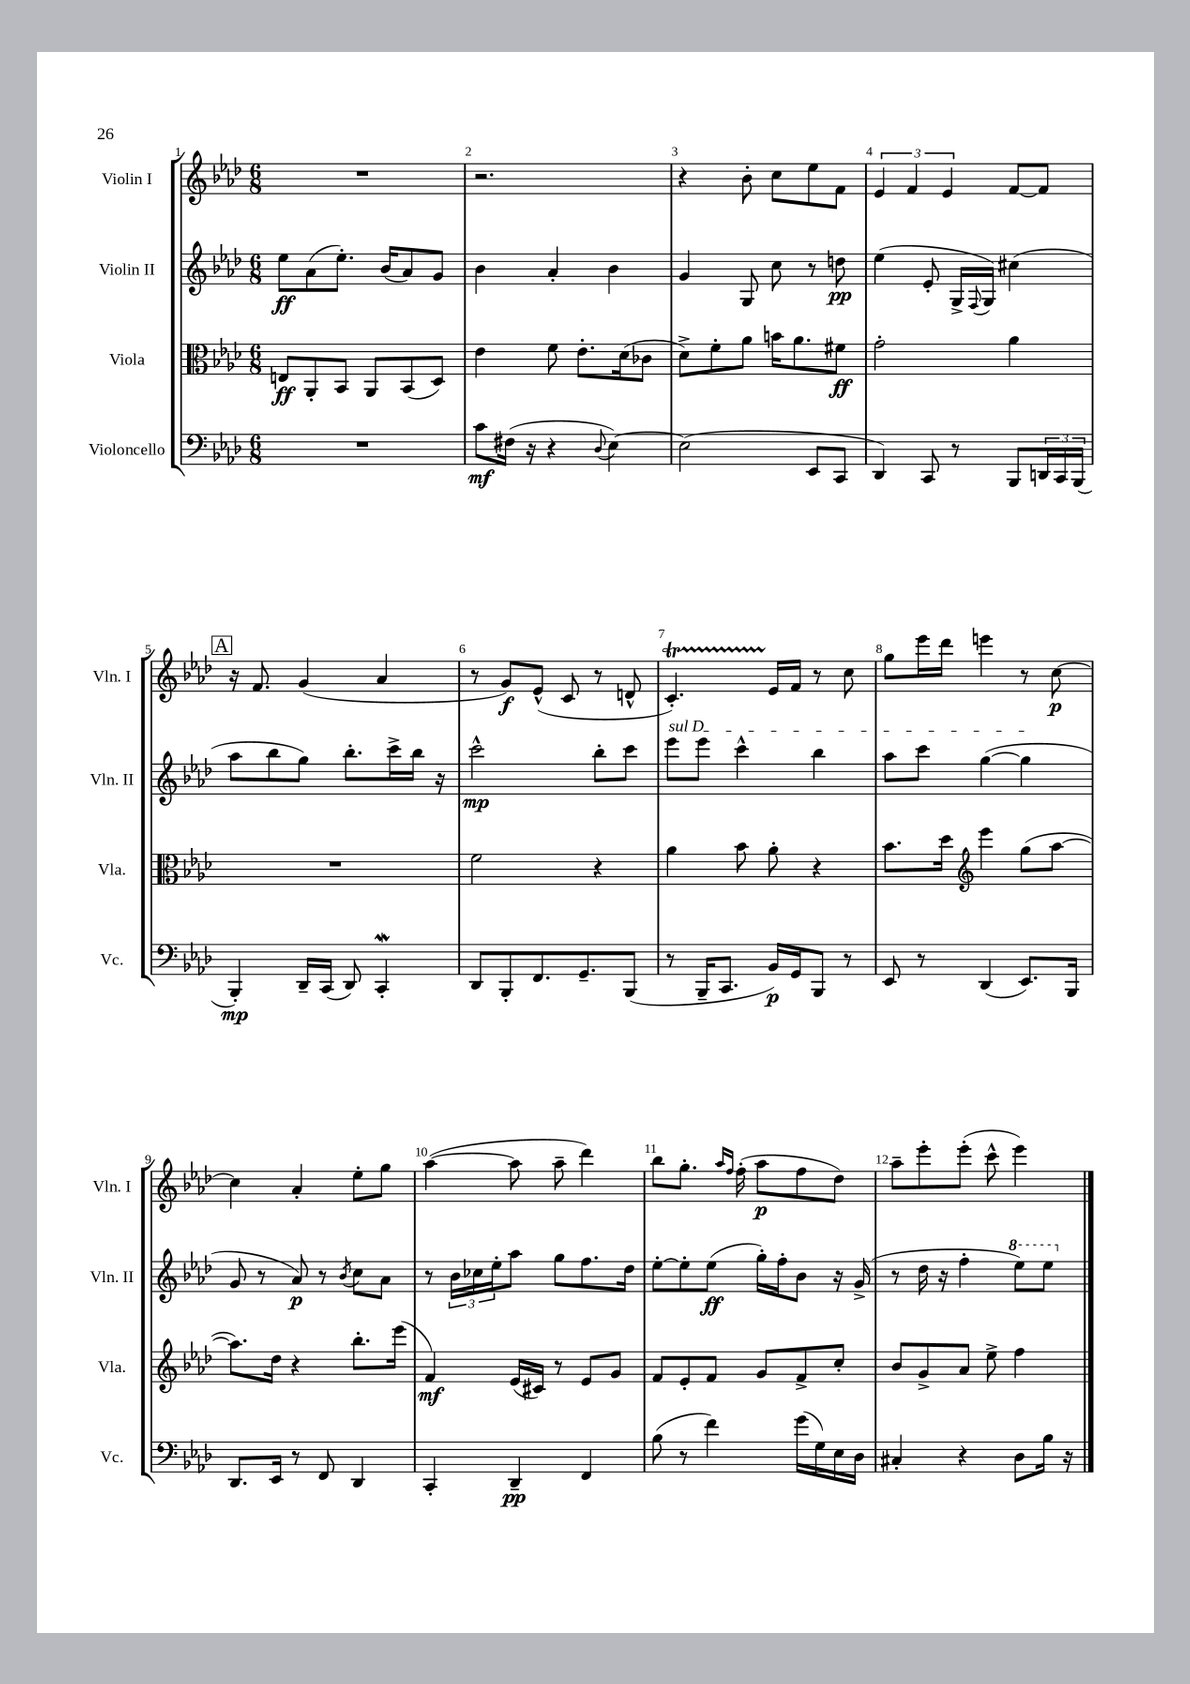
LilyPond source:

<<
\new StaffGroup <<
\new Staff = "s0" \with { instrumentName = "Violin I" shortInstrumentName = "Vln. I" } {
    \clef treble \key aes \major \numericTimeSignature \time 6/8
    R2. |
    r2. |
    r4 bes'8-. c''8 ees''8 f'8 |
    \tuplet 3/2 { ees'4 f'4 ees'4 } f'8~ f'8 |
    \mark \markup { \box "A" } r16 f'8. g'4( aes'4 |
    r8 g'8\f) ees'8-^( c'8 r8 d'8-^ |
    c'4.-.\startTrillSpan) ees'16\stopTrillSpan f'16 r8 c''8 |
    g''8 ees'''16 des'''16 e'''4 r8 c''8~\p |
    c''4 aes'4-. ees''8-. g''8 |
    aes''4~( aes''8 aes''8-- des'''4) |
    bes''8 g''8.-. \grace { aes''16 f''16 } f''16-.( aes''8\p f''8 des''8) |
    aes''8-- ees'''8-. ees'''8-.( c'''8-^ ees'''4) \bar "|." |
}
\new Staff = "s1" \with { instrumentName = "Violin II" shortInstrumentName = "Vln. II" } {
    \clef treble \key aes \major \numericTimeSignature \time 6/8
    ees''8\ff aes'8( ees''8.-.) bes'16( aes'8) g'8 |
    bes'4 aes'4-. bes'4 |
    g'4 g8 c''8 r8 d''8\pp |
    ees''4( ees'8-. g16-> \appoggiatura { f8 } g16) cis''4( |
    \mark \markup { \box "A" } aes''8 bes''8 g''8) bes''8.-. c'''16-> bes''16 r16 |
    c'''2-^\mp bes''8-. c'''8 |
    \once \override TextSpanner.bound-details.left.text = \markup { \italic "sul D" } ees'''8\startTextSpan ees'''8 c'''4-^ bes''4 |
    aes''8 c'''8 g''4~( g''4\stopTextSpan |
    g'8 r8 aes'8\p) r8 \acciaccatura { bes'8 } c''8 aes'8 |
    r8 \tuplet 3/2 { bes'16 ces''16 ees''16-. } aes''8 g''8 f''8. des''16 |
    ees''8~-. ees''8-. ees''8\ff( g''16-.) f''16-. bes'8 r16 g'16->( |
    r8 des''16 r16 f''4-. \ottava #1 ees'''8) ees'''8 \ottava #0 \bar "|." |
}
\new Staff = "s2" \with { instrumentName = "Viola" shortInstrumentName = "Vla." } {
    \clef alto \key aes \major \numericTimeSignature \time 6/8
    e8\ff aes,8-. bes,8 aes,8 bes,8( des8) |
    ees'4 f'8 ees'8.-. des'16( ces'8 |
    des'8->) f'8-. aes'8 b'16 aes'8. fis'8\ff |
    g'2-. aes'4 |
    \mark \markup { \box "A" } R2. |
    f'2 r4 |
    aes'4 bes'8 aes'8-. r4 |
    bes'8. des''16 \clef treble ees'''4 g''8( aes''8~ |
    aes''8.) des''16 r4 bes''8.-. ees'''16( |
    f'4\mf) ees'16( cis'16) r8 ees'8 g'8 |
    f'8 ees'8-. f'8 g'8 f'8-> c''8-. |
    bes'8 g'8-> aes'8 ees''8-> f''4 \bar "|." |
}
\new Staff = "s3" \with { instrumentName = "Violoncello" shortInstrumentName = "Vc." } {
    \clef bass \key aes \major \numericTimeSignature \time 6/8
    R2. |
    c'8\mf fis16( r16 r4 \appoggiatura { des8 } ees4~) |
    ees2( ees,8 c,8 |
    des,4) c,8 r8 bes,,8 \tuplet 3/2 { d,16 c,16 bes,,16( } |
    \mark \markup { \box "A" } bes,,4-.\mp) des,16-- c,16( des,8) c,4-.\mordent |
    des,8 bes,,8-. f,8. g,8.-- bes,,8( |
    r8 bes,,16-- c,8. bes,16\p) g,16 bes,,8 r8 |
    ees,8 r8 des,4( ees,8.) bes,,16 |
    des,8. ees,16 r8 f,8 des,4 |
    c,4-. des,4--\pp f,4 |
    bes8( r8 f'4) g'16( g16) ees16 des16 |
    cis4-. r4 des8 bes16 r16 \bar "|." |
}
>>
>>
\layout { \context { \Score \override BarNumber.break-visibility = ##(#f #t #t) barNumberVisibility = #all-bar-numbers-visible } }
